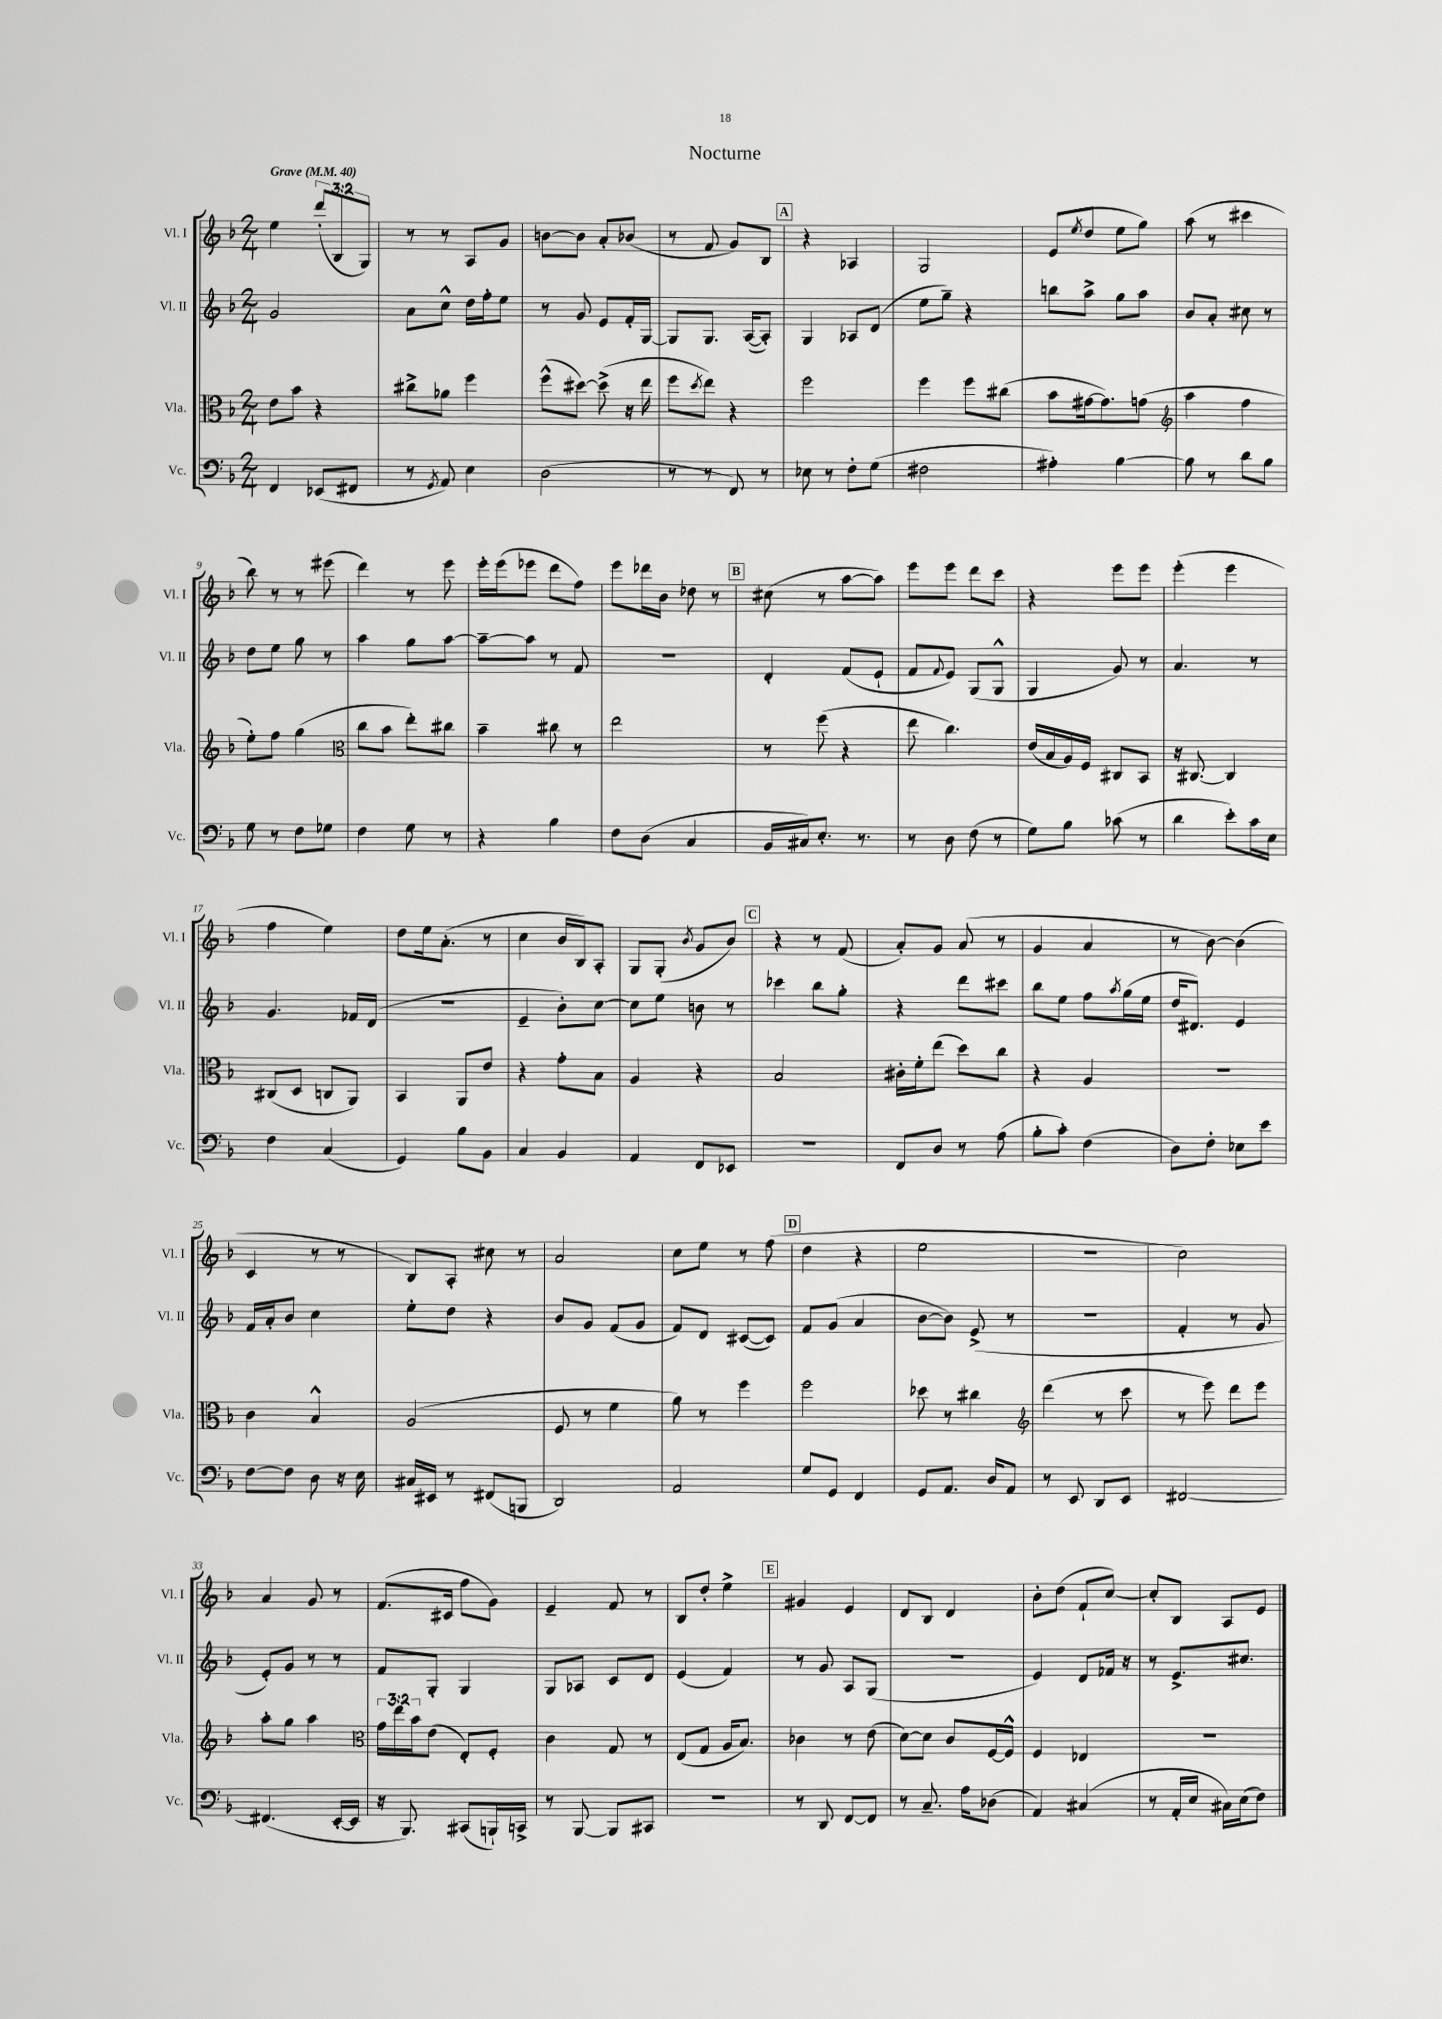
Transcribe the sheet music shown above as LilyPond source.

\header { title = "Nocturne" }
<<
\new StaffGroup <<
\new Staff = "s0" \with { instrumentName = "Vl. I" shortInstrumentName = "Vl. I" } {
    \clef treble \key f \major \numericTimeSignature \time 2/4 \override Staff.TupletNumber.text = #tuplet-number::calc-fraction-text \tempo "Grave" 4 = 40
    e''4 \tuplet 3/2 { d'''8-.( bes8 g8) } |
    r8 r8 a8 g'8 |
    b'8~ b'8 a'8-. bes'8( |
    r8 f'8 g'8) bes8 |
    \mark \markup { \box "A" } r4 aes4 |
    g2 |
    e'8( \acciaccatura { e''8 } d''8 e''8 g''8) |
    a''8( r8 cis'''4 |
    bes''8) r8 r8 eis'''8( |
    d'''4) r8 e'''8 |
    e'''16-. e'''16( ees'''8 d'''8 f''8) |
    e'''8 des'''16 bes'16 des''8 r8 |
    \mark \markup { \box "B" } cis''8( r8 a''8~ a''8) |
    e'''8 e'''8 d'''8 c'''8 |
    r4 e'''8 e'''8 |
    e'''4-.( e'''4 |
    f''4 e''4) |
    d''8 e''16 a'8.-.( r8 |
    c''4 bes'16 bes16) a8-. |
    g8 g8-.( \acciaccatura { bes'8 } g'8 bes'8) |
    \mark \markup { \box "C" } r4 r8 f'8( |
    a'8-.) g'8 a'8( r8 |
    g'4 a'4 |
    r8 bes'8~) bes'4( |
    c'4 r8 r8 |
    bes8) a8-. cis''8 r8 |
    a'2 |
    c''8 e''8 r8 f''8( |
    \mark \markup { \box "D" } d''4 r4 |
    e''2 |
    r2 |
    c''2) |
    a'4 g'8 r8 |
    f'8.( cis'16 f''8 g'8) |
    e'4-- f'8 r8 |
    bes8 d''8-. e''4-> |
    \mark \markup { \box "E" } gis'4 e'4 |
    d'8 bes8 d'4 |
    bes'8-. d''8( f'8-! c''8~) |
    c''8-. bes8 a8 e'8 \bar "|." |
}
\new Staff = "s1" \with { instrumentName = "Vl. II" shortInstrumentName = "Vl. II" } {
    \clef treble \key f \major \numericTimeSignature \time 2/4
    g'2 |
    a'8 c''8-^ d''16 f''16-. e''8 |
    r8 g'8 e'8 f'16-. g16~ |
    g8 g8. a16~( a8-.) |
    \mark \markup { \box "A" } g4 aes8 d'8( |
    e''8 g''8--) r4 |
    b''8 a''8-> g''8 a''8 |
    bes'8 a'8-. cis''8 r8 |
    d''8 e''8 g''8 r8 |
    a''4 g''8 a''8~ |
    a''8~-- a''8 r8 f'8 |
    r2 |
    \mark \markup { \box "B" } d'4-. f'8( e'8-! |
    f'8 \appoggiatura { f'8 } e'8) g8( g8-^ |
    g4 g'8) r8 |
    a'4. r8 |
    g'4. fes'16 d'16( |
    r2 |
    e'4-- bes'8-.) c''8~ |
    c''8 e''8 b'8 r8 |
    \mark \markup { \box "C" } ces'''4 bes''8 g''8-. |
    r4 d'''8 cis'''8 |
    bes''8 e''8 f''8 \acciaccatura { a''8 } g''16( e''16 |
    d''16 dis'8.) e'4 |
    f'16 a'16-. bes'8 c''4 |
    e''8-. d''8 r4 |
    bes'8 g'8 f'8( g'8 |
    f'8) d'8 cis'8~( cis'8) |
    \mark \markup { \box "D" } f'8 g'8( a'4 |
    bes'8~ bes'8) e'8->( r8 |
    R2 |
    f'4-. r8 g'8 |
    e'8-.) g'8 r8 r8 |
    f'8 g8-. g4 |
    g8 aes8 c'8 d'8 |
    e'4( f'4) |
    \mark \markup { \box "E" } r8 g'8 a8 g8( |
    R2 |
    e'4) d'8 fes'16 r16 |
    r8 e'8.-> cis''8. \bar "|." |
}
\new Staff = "s2" \with { instrumentName = "Vla." shortInstrumentName = "Vla." } {
    \clef alto \key f \major \numericTimeSignature \time 2/4 \override Staff.TupletNumber.text = #tuplet-number::calc-fraction-text
    e'8 bes'8 r4 |
    cis''8-> aes'8 f''4 |
    f''8-^( dis''8~) dis''8->( r16 e''16 |
    f''8 \acciaccatura { d''8 } e''8) r4 |
    \mark \markup { \box "A" } f''2 |
    f''4 f''8 cis''8( |
    bes'8 gis'16~ gis'8.) g'8( |
    \clef treble a''4 f''4 |
    e''8-.) f''8 g''4( |
    \clef alto c''8 bes'8 e''8-.) cis''8 |
    bes'4-- cis''8 r8 |
    e''2 |
    \mark \markup { \box "B" } r8 f''8( r4 |
    e''8 c''4.) |
    e'16( bes16 a16) f16 cis8 bes,8 |
    r16 cis8.~ cis4 |
    cis8( d8 c8 a,8) |
    bes,4 a,8 e'8 |
    r4 g'8-. bes8 |
    a4 r4 |
    \mark \markup { \box "C" } bes2 |
    cis'16-. f'16-. e''8( d''8) c''8 |
    r4 a4 |
    R2 |
    c'4 bes4-^ |
    a2( |
    f8 r8 f'4 |
    a'8) r8 f''4 |
    \mark \markup { \box "D" } f''2 |
    des''8 r8 cis''4 |
    \clef treble d'''4( r8 c'''8 |
    r8 e'''8) d'''8 e'''8 |
    a''8-. g''8 a''4 |
    \clef alto \tuplet 3/2 { g'16 e''16 bes'16 } e'8( e8-.) f8-. |
    c'4 g8 r8 |
    e8( g8 a16 bes8.) |
    \mark \markup { \box "E" } ces'4 r8 e'8( |
    d'8~) d'8 c'8 f16~ f16-^ |
    f4 ees4 |
    R2 \bar "|." |
}
\new Staff = "s3" \with { instrumentName = "Vc." shortInstrumentName = "Vc." } {
    \clef bass \key f \major \numericTimeSignature \time 2/4
    f,4 ees,8( fis,8 |
    r8 \acciaccatura { g,8 } a,8) e4 |
    d2( |
    r8 r8 f,8) r8 |
    \mark \markup { \box "A" } ees8 r8 f8-. g8( |
    fis2 |
    ais4-.) bes4~ |
    bes8 r8 d'8 bes8 |
    g8 r8 f8 ges8 |
    f4 g8 r8 |
    r4 bes4 |
    f8 d8( c4 |
    \mark \markup { \box "B" } bes,16 cis16) e8.-. r8. |
    r8 d8 f8( r8 |
    g8) bes8 ces'8( r8 |
    d'4 e'8-.) c'16 e16 |
    f4 c4( |
    g,4) bes8 bes,8 |
    c4 bes,4 |
    a,4 f,8 ees,8 |
    \mark \markup { \box "C" } R2 |
    f,8 d8 r8 a8( |
    bes8-. c'8-.) f4( |
    d8) f8-. ees8 e'8 |
    f8~ f8 d8 r16 e16 |
    cis16 eis,16 r8 fis,8( b,,8 |
    d,2) |
    a,2 |
    \mark \markup { \box "D" } g8 g,8 f,4 |
    g,8 a,8. d16 a,8 |
    r8 e,8 d,8 e,8 |
    fis,2~ |
    fis,4.( e,16~-. e,16 |
    r16 bes,,8.) cis,8( b,,16-!) c,16-> |
    r8 bes,,8~ bes,,8 cis,8 |
    R2 |
    \mark \markup { \box "E" } r8 d,8 f,8~ f,8 |
    r8 c8.-- a16 des8( |
    a,4) cis4( |
    r8 a,16-. e16 cis16) e16( f8) \bar "|." |
}
>>
>>
